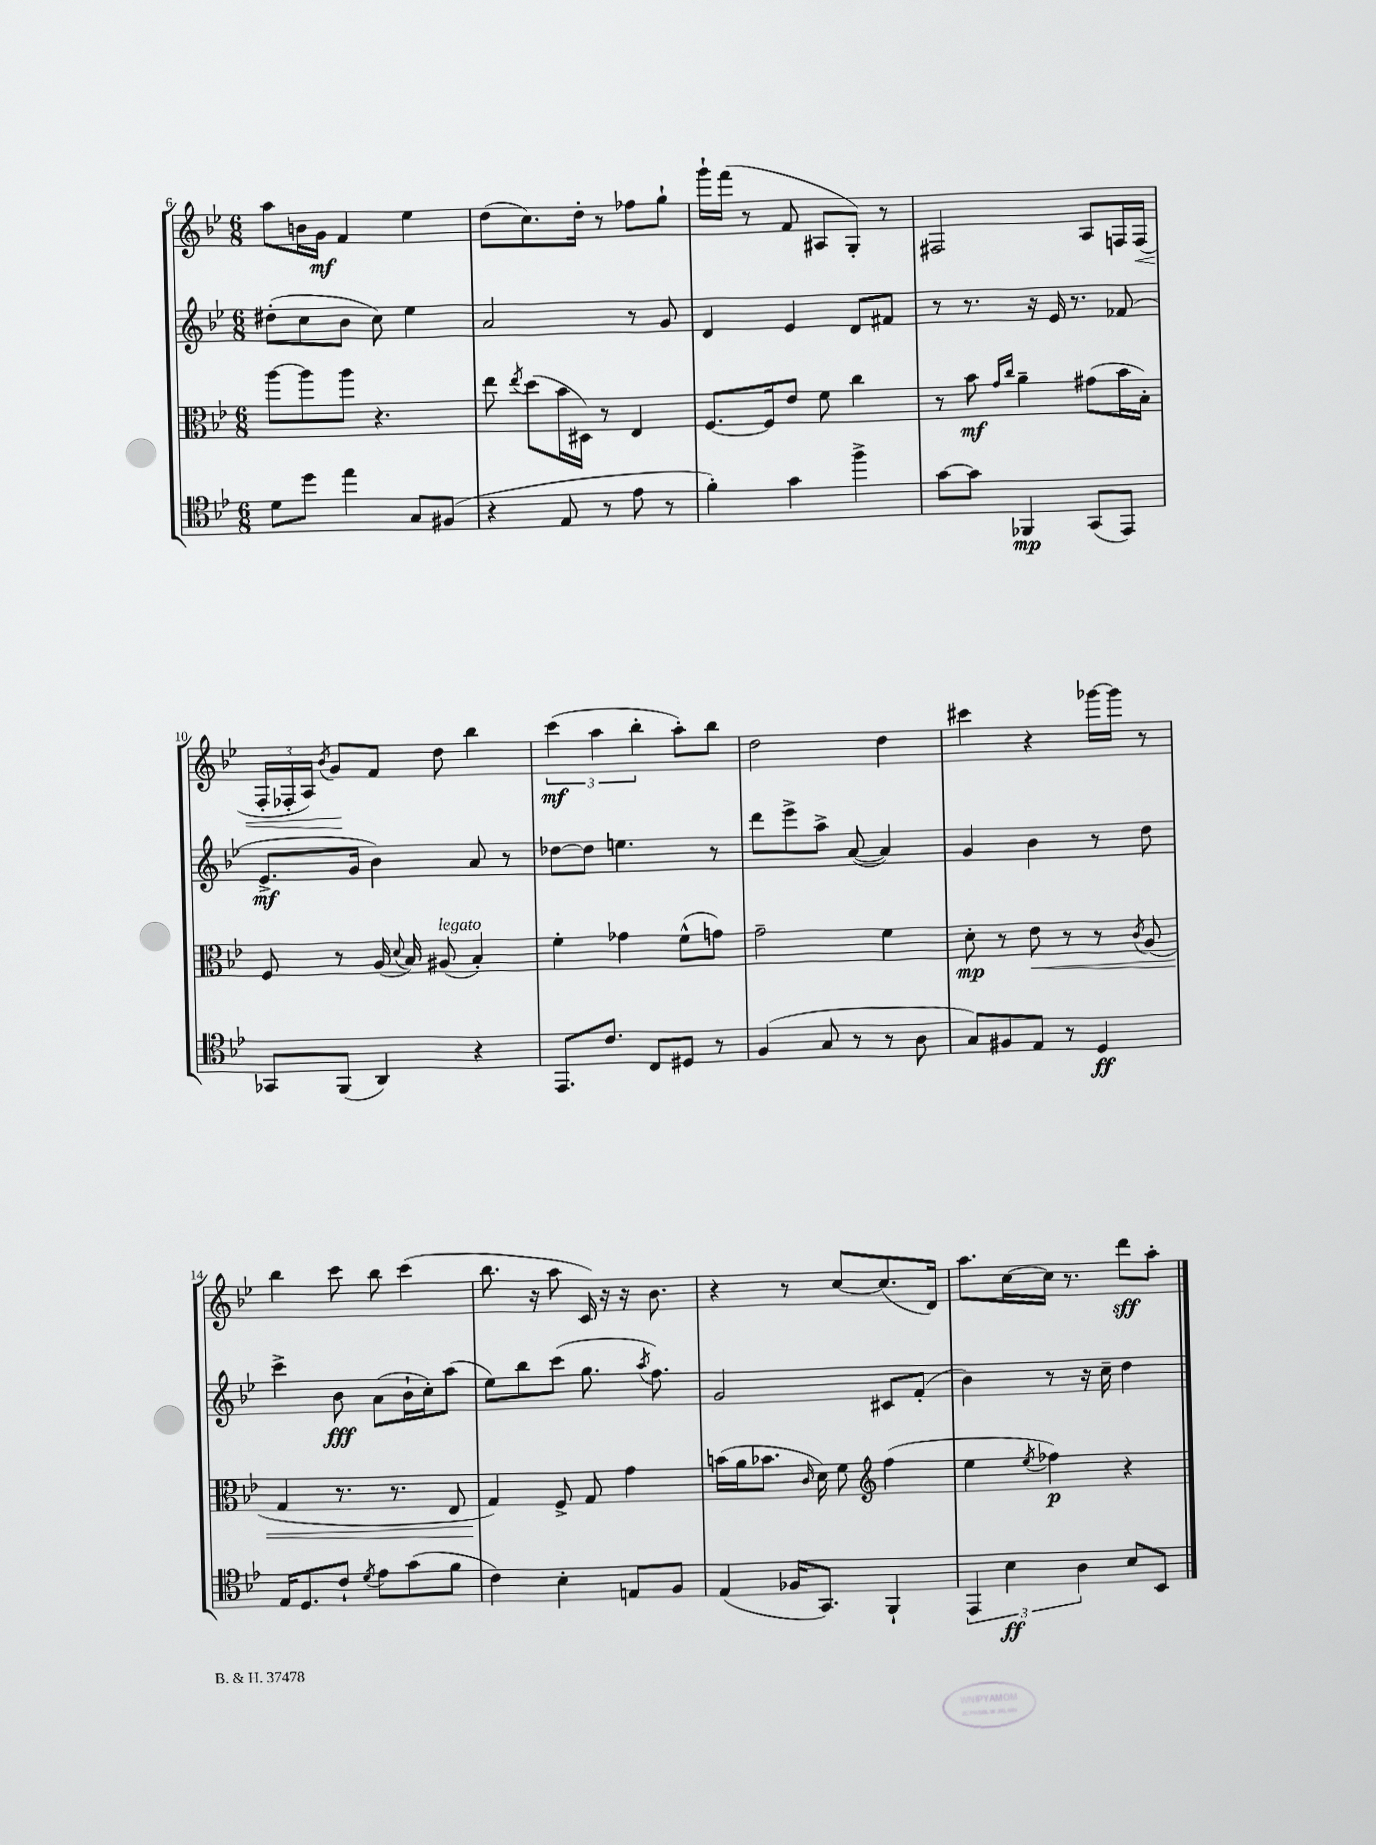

**kern	**kern	**kern	**kern
*staff4	*staff3	*staff2	*staff1
*clefC4	*clefC3	*clefG2	*clefG2
*k[b-e-]	*k[b-e-]	*k[b-e-]	*k[b-e-]
*M6/8	*M6/8	*M6/8	*M6/8
8d	[8aa	(8dd#'	8aa
8dd	8aa]	8cc	16b
.	.	.	16g
4ee-	8aa	8b-	4f
.	4.r	8cc)	.
8G	.	4ee-	4ee-
(8F#	.	.	.
=	=	=	=
4r	8ee-	2a	(8dd
.	8qee-	.	.
.	(8dd	.	8.cc)
8E-	16b-	.	.
.	16D#)	.	16dd'
8r	8r	.	8r
8e-	4E-	8r	8ff-
8r	.	8g	8gg`
=	=	=	=
4f')	[8.F	4d	16ggg`
.	.	.	(16fff
.	.	.	8r
.	16F]	.	.
4g	8e-	4e-	8f
.	8f	.	8A#
4ff^	4cc	8d	8G')
.	.	8f#	8r
=	=	=	=
[8g	8r	8r	2F#
8g]	8b-	8.r	.
.	16qqg	.	.
.	16qqcc	.	.
4FF-	4a~	.	.
.	.	16r	.
.	.	16e-	.
.	.	8.r	.
(8GG	(8g#	.	8A
8EE-)	16b-	(8f-	16F
.	16B-')	.	(16F
=	=	=	=
8GG-	8F	8.e-^	24F'
.	.	.	24F-'
.	.	.	24A)
.	.	.	8qb-
(8FF	8r	.	8g
.	.	16g	.
4AA)	(16A	4b-)	8f
.	8qqd	.	.
.	16B-)	.	.
.	(8A#	.	8dd
4r	4B-')	8a	4bb-
.	.	8r	.
=	=	=	=
8.EE-	4f'	[8dd-	(6ccc
.	.	8dd-]	.
.	.	.	6aa
8.c	.	.	.
.	4g-	4.ee	.
.	.	.	6bb-'
8C	.	.	.
8D#	(8f^^	.	8aa')
8r	8g)	8r	8bb-
=	=	=	=
(4F	2g~	8ddd	2dd
.	.	8eee-^	.
8G	.	8aa^	.
8r	.	([8a	.
8r	4f	4a])	4dd
8A	.	.	.
=	=	=	=
8G)	8d'	4g	4ccc#
8F#	8r	.	.
8E-	8e-	4b-	4r
8r	8r	.	.
4D	8r	8r	[16ggg-
.	.	.	16ggg-]
.	8qc	.	.
.	(8A	8dd	8r
=	=	=	=
16E-	4G	4ccc^	4bb-
8.D	.	.	.
8c`	8.r	8b-	8ccc
8qd	.	.	.
8e-	.	(8a	8bb-
.	8.r	.	.
(8g	.	16b-`	(4ccc
.	.	16cc')	.
8f	8E-	(8aa	.
=	=	=	=
4c)	4G)	8ee-)	8.bb-
.	.	8bb-	.
.	.	.	16r
4B-'	8F^	(8ccc	8aa
.	8G	8.gg	16c)
.	.	.	16r
8E	4g	.	16r
.	.	8qaa	.
.	.	8.ff)	8.b-
8F	.	.	.
=	=	=	=
(4E-	(16b	2g	4r
.	16a	.	.
.	8.b-	.	.
16F-	.	.	8r
.	16qqc	.	.
8.GG)	16d)	.	.
.	8f	.	[8cc
*	*clefG2	*	*
4FF`	(4ff	8c#	(8.cc]
.	.	(8f'	.
.	.	.	16d)
=	=	=	=
6EE-	4ee-	4b-)	8.aa
6B-	.	.	.
.	.	.	[16cc
.	8qee-	.	.
.	4ff-)	8r	16cc]
.	.	.	8.r
6A	.	.	.
.	.	16r	.
.	.	16cc~	.
8B-	4r	4dd	8ddd
8BB-	.	.	8aa'
==	==	==	==
*-	*-	*-	*-
